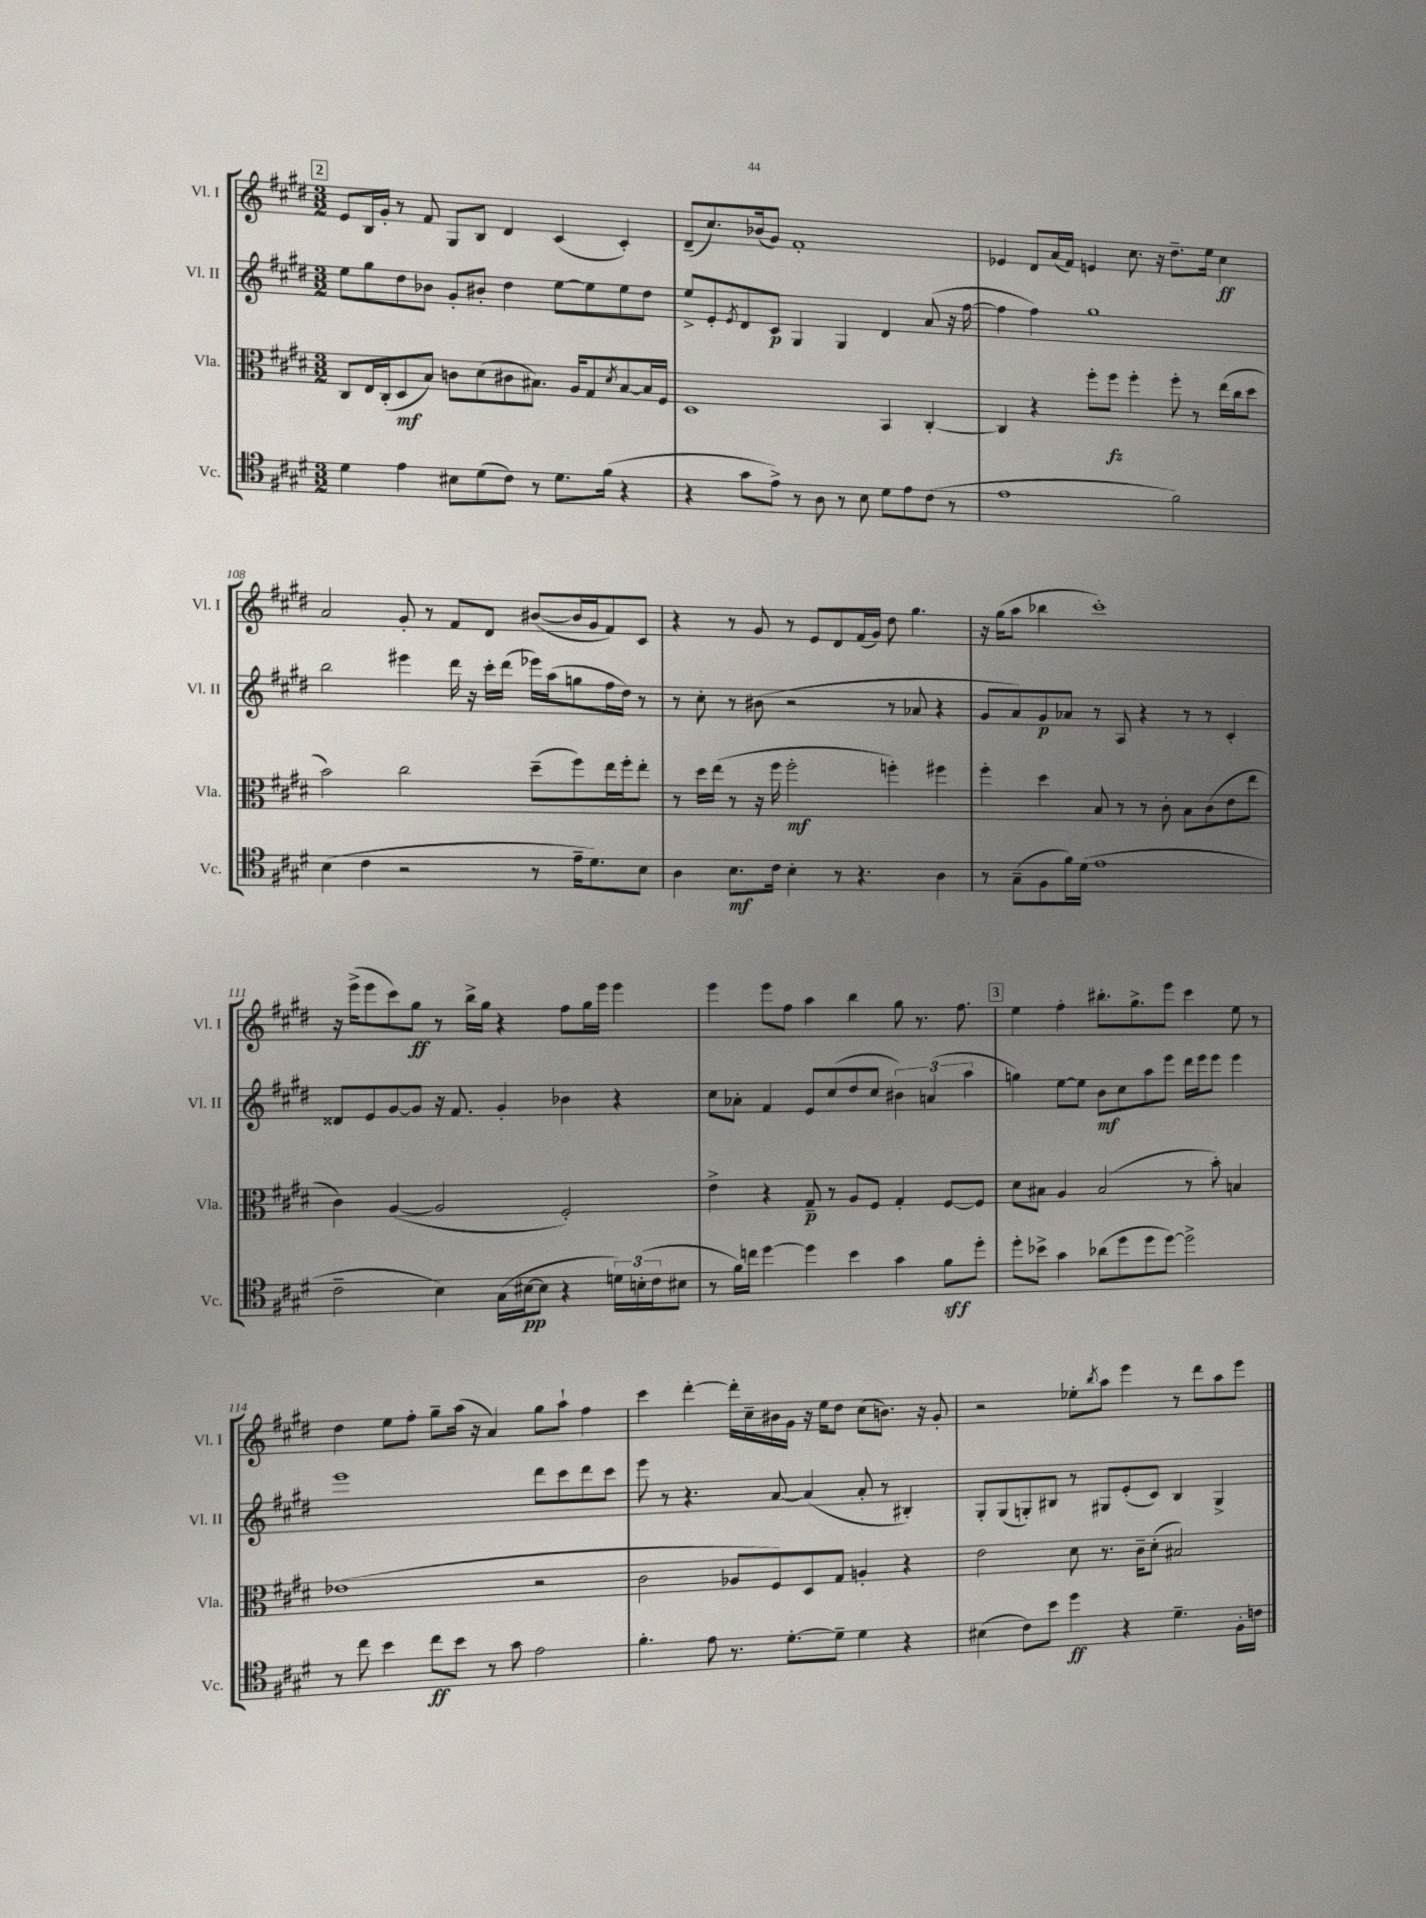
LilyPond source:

<<
\new StaffGroup <<
\new Staff = "s0" \with { instrumentName = "Vl. I" shortInstrumentName = "Vl. I" } {
    \clef treble \key e \major \numericTimeSignature \time 3/2
    \mark \markup { \box "2" } e'8 b16 gis'16-. r8 fis'8 gis8 b8 dis'4 cis'4( cis'4-.) |
    dis'8--( cis''8.) bes'16( gis'8) fis'1-. |
    ees'4 dis'8 a'16( fis'16) e'4 cis''8. r16 dis''8.-- e''16 cis''4\ff |
    a'2 gis'8-. r8 fis'8 dis'8 bis'8~( bis'16 gis'16 fis'8) cis'8 |
    r4 r8 gis'8 r8 e'8 dis'8 fis'16( gis'16) dis''8 gis''4. |
    r16 gis''16( a''8 bes''4 cis'''1-.) |
    r16 e'''16->( e'''8 cis'''8) gis''8\ff r8 b''16-> gis''16 r4 fis''8 gis''16 e'''16 e'''4 |
    e'''4 e'''8 fis''8 a''4 b''4 gis''8 r8. fis''8. |
    \mark \markup { \box "3" } e''4 fis''4-. bis''8.-. gis''8.-> e'''8 cis'''4 e''8 r8 |
    dis''4 e''8 fis''8-. gis''8-- a''16( r16 a'4) gis''8 a''8-! fis''4 |
    cis'''4 dis'''4~-. dis'''16-. cis''16-- bis'16 gis'16 r16 e''16 dis''8 cis''8( b'8.) r16 gis'8-. |
    r2 ees''8-. \acciaccatura { b''8 } a''8 e'''4 r8 dis'''8 a''8 e'''8 \bar "|." |
}
\new Staff = "s1" \with { instrumentName = "Vl. II" shortInstrumentName = "Vl. II" } {
    \clef treble \key e \major \numericTimeSignature \time 3/2
    \mark \markup { \box "2" } e''8 gis''8 dis''8 bes'8 gis'8-. bis'8-. dis''4 e''8~ e''8 e''8 dis''8 |
    e''8-> e'8-. \acciaccatura { e'8 } dis'8 cis'8\p gis4 gis4 dis'4 a'8( r16 fis''16~ |
    fis''4 fis''4) gis''1 |
    b''2 eis'''4 dis'''16 r16 cis'''16-. dis'''16( ees'''16) a''16( g''8 fis''16 dis''16) r8 |
    r8 cis''8-. r8 bis'8( r2 r8 aes'8 r4 |
    gis'8 a'8) gis'8\p aes'8 r8 a8 r4 r8 r8 cis'4-. |
    disis'8 e'8 gis'8~ gis'8 r16 fis'8. gis'4-. bes'4 r4 |
    cis''8 aes'8-. fis'4 e'8 cis''8( dis''8 cis''8 \tuplet 3/2 { bis'4) a'4( a''4 } |
    \mark \markup { \box "3" } g''4) e''8~ e''8 b'8\mf cis''8 a''8 e'''8 dis'''16 e'''16 e'''8 e'''4 |
    e'''1 dis'''8 cis'''8 dis'''8 cis'''8 |
    e'''8 r8 r4. a'8~ a'4( a'8-. r8 bis4-.) |
    gis8-. gis8( g8-.) bis8 r8 gis8 e'8-.( cis'8) bis4 gis4-> \bar "|." |
}
\new Staff = "s2" \with { instrumentName = "Vla." shortInstrumentName = "Vla." } {
    \clef alto \key e \major \numericTimeSignature \time 3/2
    \mark \markup { \box "2" } cis8 e16 cis16-.( dis8\mf b8) c'8 dis'8( cis'8 bis8.) a16 gis8 \acciaccatura { dis'8 } bis8~ bis16 fis16 |
    dis1 b,4 cis4~-. |
    cis4 r4 fis''8-. fis''8\fz fis''4-. fis''8-. r8 e''16( cis''16 dis''8 |
    b'2) cis''2 dis''8--( fis''8) e''16 fis''16-. e''8-. |
    r8 dis''16 e''16( r8 r16 fis''16 fis''2-.\mf f''4-.) fis''4 |
    fis''4-. dis''4 b8 r8 r8 cis'8-. b8 cis'8( e'8 e''8 |
    cis'4) a4~( a2 fis2-.) |
    e'4-> r4 gis8--\p r8 a8 fis8 gis4-. fis8~ fis8 |
    \mark \markup { \box "3" } dis'8 bis8 a4 bis2( r8 b'8-.) b4 |
    ees'1( r2 |
    cis'2 aes8 fis8) dis8 gis8 a4-. r4 |
    e'2 dis'8 r8. cis'16-- dis'8-.( bis2) \bar "|." |
}
\new Staff = "s3" \with { instrumentName = "Vc." shortInstrumentName = "Vc." } {
    \clef tenor \key e \major \numericTimeSignature \time 3/2
    \mark \markup { \box "2" } dis'4 e'4 bis8 dis'8( cis'8) r8 dis'8. fis'16( r4 |
    r4 gis'8 e'8->) r8 a8 r8 b8 dis'8 e'8 cis'8( r8 |
    e'1 fis'2) |
    b4( cis'4 r2 r8 e'16-- dis'8.) b8 |
    a4 b8.\mf cis'16 b4-. r8 r4. a4 |
    r8 gis8--( fis8 fis'16) dis'16( e'1 |
    cis'2-- b4) gis16( bis16~\pp bis8 r4 \tuplet 3/2 { d'16) b16-.( cis'16 } bis8 |
    r8 fis'16) c''16 dis''4~ dis''4 b'4 gis'4 fis'8\sff dis''8-. |
    \mark \markup { \box "3" } dis''8-. bes'8-> gis'4 aes'8( dis''8 dis''8 dis''8~) dis''2-> |
    r8 cis''8 b'4 cis''8\ff b'8 r8 gis'8 e'2 |
    fis'4.-. e'8 r8. dis'8.~-. dis'8-- dis'4 r4 |
    bis4( cis'8) b'8 dis''4\ff r4 dis'4.-- fis16-. c'16 \bar "|." |
}
>>
>>
\layout { \context { \Score currentBarNumber = #105 } }
